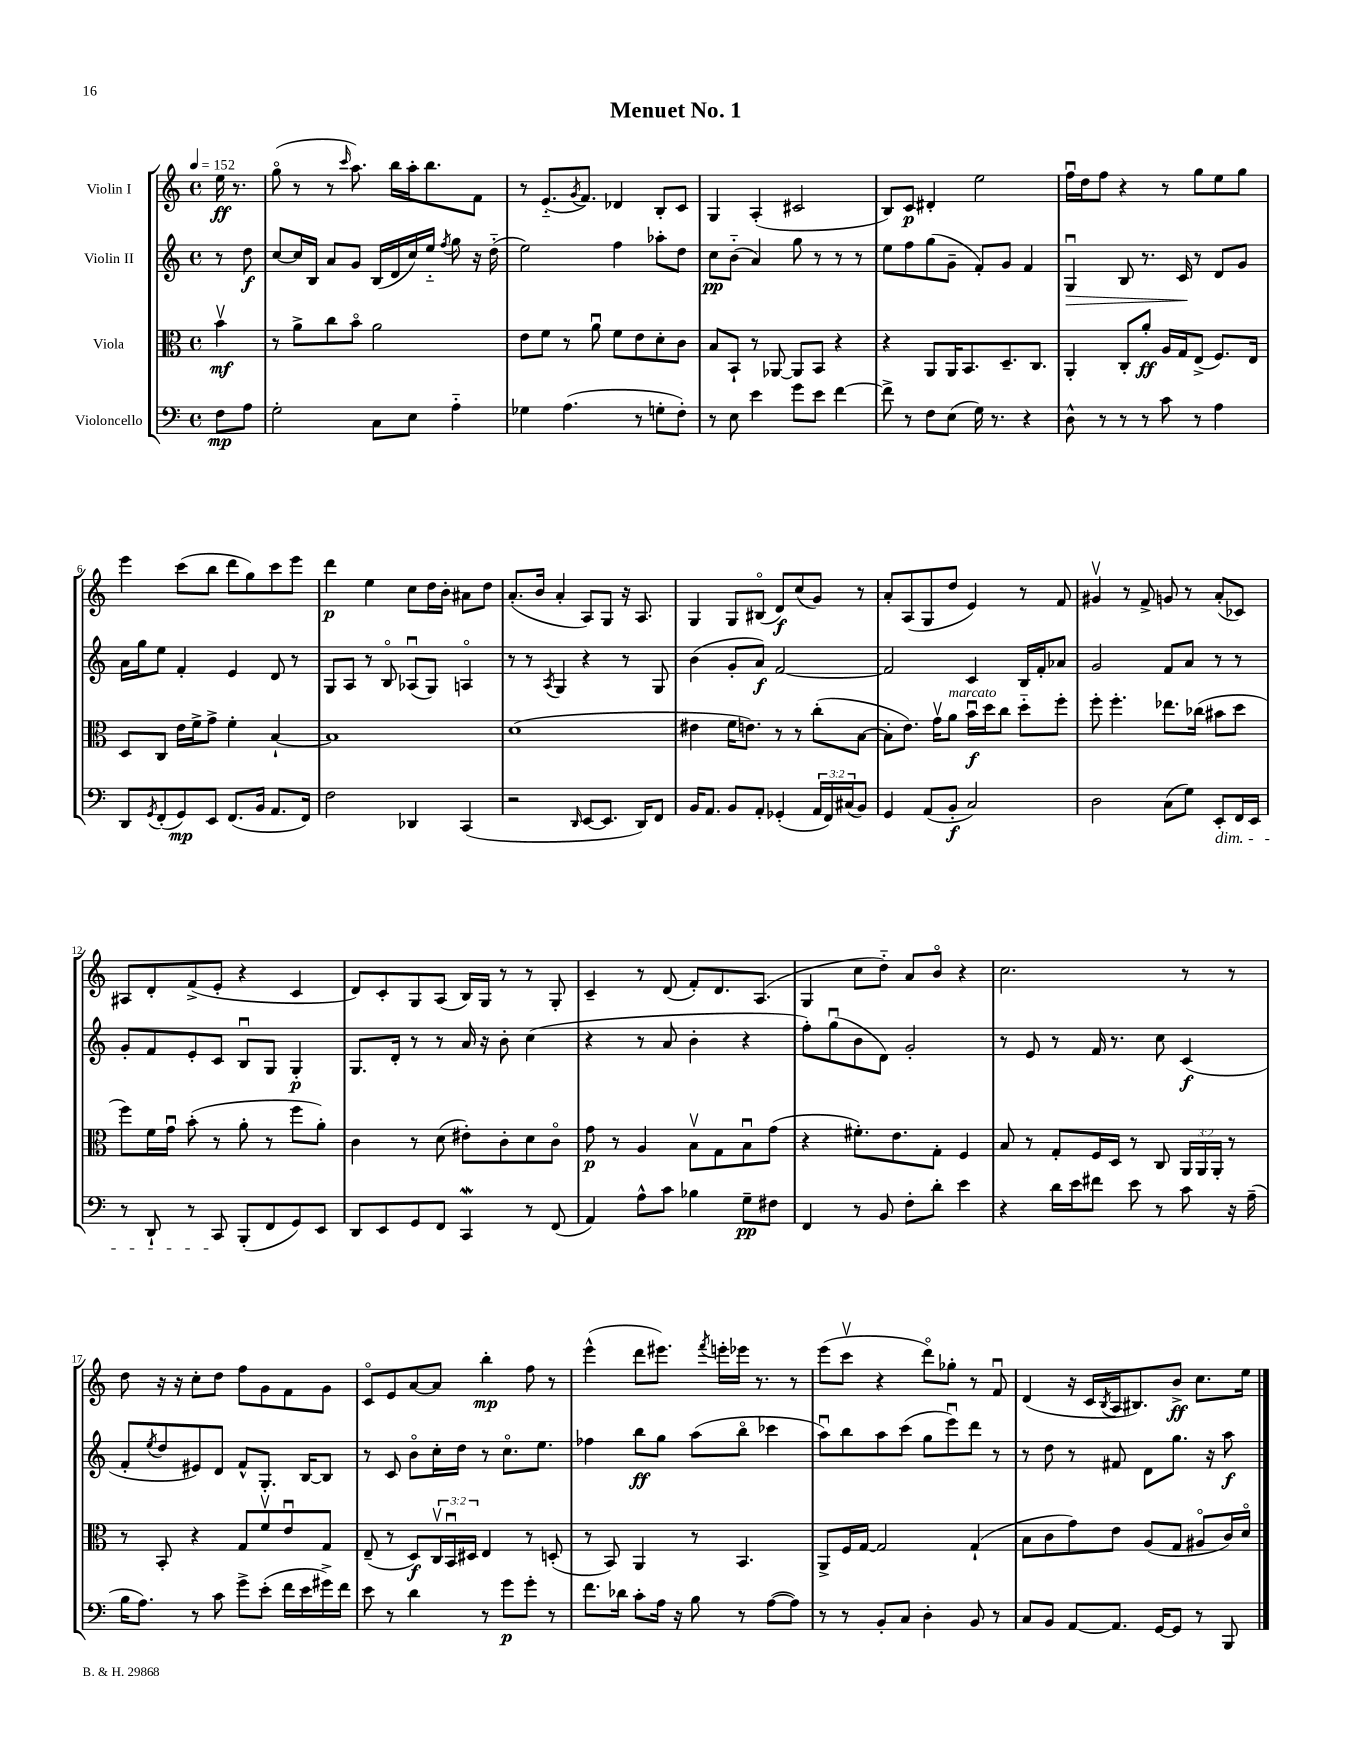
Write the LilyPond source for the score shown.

\header { title = "Menuet No. 1" }
<<
\new StaffGroup <<
\new Staff = "s0" \with { instrumentName = "Violin I" } {
    \clef treble \key c \major \defaultTimeSignature \time 4/4 \partial 4 \tempo 4 = 152
    e''16\ff r8. |
    g''8\flageolet( r8 r8 \grace { c'''16 } a''8.) b''16 a''16-. b''8. f'8 |
    r8 e'8.-_( \acciaccatura { g'8 } f'8.) des'4 b8-. c'8 |
    g4 a4-.( cis'2 |
    b8) c'8\p dis'4-. e''2 |
    f''16\downbow d''16 f''8 r4 r8 g''8 e''8 g''8 |
    e'''4 c'''8( b''8 d'''8 g''8) c'''8 e'''8 |
    d'''4\p e''4 c''8 d''16 b'16-. ais'8 d''8 |
    a'8.-.( b'16 a'4-. a8) g8 r16 a8. |
    g4 g8 bis8\flageolet( d'8\f) c''8( g'8) r8 |
    a'8-. a8( g8 d''8 e'4) r8 f'8 |
    gis'4\upbow r8 f'8-> g'8 r8 a'8-.( ces'8) |
    ais8 d'8-. f'8->( e'8-. r4 c'4 |
    d'8) c'8-. g8 a8( b16) g16 r8 r8 g8-. |
    c'4-- r8 d'8( f'8-.) d'8. a8.( |
    g4 c''8 d''8-_) a'8 b'8\flageolet r4 |
    c''2. r8 r8 |
    d''8 r16 r16 c''8-. d''8 f''8 g'8 f'8 g'8 |
    c'8\flageolet e'8 a'8~ a'8 b''4-.\mp f''8 r8 |
    e'''4-^( d'''8 eis'''8.) \acciaccatura { f'''8 } e'''16-. ees'''16 r8. r8 |
    e'''8( c'''8\upbow r4 d'''8\flageolet) ges''8-. r8 f'8\downbow |
    d'4( r16 c'16 \acciaccatura { b8 } a16 bis8.) b'8->\ff c''8. e''16 \bar "|." |
}
\new Staff = "s1" \with { instrumentName = "Violin II" } {
    \clef treble \key c \major \defaultTimeSignature \time 4/4 \partial 4
    r8 d''8\f |
    c''8~ c''16 b16 a'8 g'8 b16( d'16 c''16) e''16-_ \acciaccatura { f''8 } g''8 r16 d''16-_( |
    e''2) f''4 aes''8-. d''8 |
    c''8\pp b'8-_( a'4) g''8 r8 r8 r8 |
    e''8 f''8 g''8( g'8-- f'8-.) g'8 f'4 |
    g4\downbow\> b8 r8. c'16\! r8 d'8 g'8 |
    a'16 g''16 e''8 f'4-. e'4 d'8 r8 |
    g8 a8 r8 b8\flageolet aes8\downbow( g8) a4\flageolet |
    r8 r8 \acciaccatura { a8 } g4 r4 r8 g8 |
    b'4( g'8-. a'8\f) f'2~ |
    f'2 c'4 b16 f'16-. aes'8 |
    g'2 f'8 a'8 r8 r8 |
    g'8-. f'8 e'8-. c'8 b8\downbow g8 g4-.\p |
    g8. d'16-. r8 r8 a'16 r16 b'8-. c''4( |
    r4 r8 a'8 b'4-. r4 |
    f''8-.) g''8\downbow( b'8 d'8) g'2-. |
    r8 e'8 r8 f'16 r8. c''8 c'4\f( |
    f'8-. \acciaccatura { e''8 } d''8 eis'8) d'8 f'8-^ g8.-. b16~ b8 |
    r8 c'8 b'8\flageolet c''16-. d''16 r8 c''8.\flageolet e''8. |
    fes''4 b''8\ff g''8 a''8( b''8\flageolet ces'''4 |
    a''8\downbow) b''8 a''8 c'''8( g''8 e'''8\downbow) d'''8 r8 |
    r8 d''8 r8 fis'8 d'8 g''8. r16 a''8\f \bar "|." |
}
\new Staff = "s2" \with { instrumentName = "Viola" } {
    \clef alto \key c \major \defaultTimeSignature \time 4/4 \override Staff.TupletNumber.text = #tuplet-number::calc-fraction-text \partial 4
    b'4\upbow\mf |
    r8 a'8-> c''8 b'8\flageolet a'2 |
    e'8 f'8 r8 a'8\downbow f'8 e'8 d'8-. c'8 |
    b8 b,8-! r8 aes,8~ aes,8 b,8 r4 |
    r4 a,8 a,16 b,8. d8.-- c8. |
    a,4-. c8-. a'8-.\ff a16 g16 e8->( f8.) e16 |
    d8 c8 e'16 f'16-> g'8-> f'4-. b4~-! |
    b1 |
    d'1( |
    eis'4 f'16 e'8.) r8 r8 c''8-.( b8~ |
    b8-. e'8.) g'16\upbow a'8^\markup { \italic "marcato" } b'16\downbow\f d''16 c''8 d''8-_ f''8-. |
    f''8-. f''4.-. ees''8. ces''16( bis'8 d''8 |
    f''8) f'16 g'16\downbow b'8-.( r8 a'8-. r8 f''8 a'8-.) |
    c'4 r8 d'8( eis'8-.) c'8-. d'8 c'8\flageolet |
    g'8\p r8 a4 b8\upbow g8 b8\downbow g'8( |
    r4 fis'8.-.) e'8. g8-. f4 |
    b8 r8 g8-. f16 d16 r8 c8 \tuplet 3/2 { a,16 a,16 a,16-. } r8 |
    r8 b,8-. r4 g8 f'8\upbow e'8\downbow g8 |
    e8--( r8 d8\f) \tuplet 3/2 { c16\upbow b,16\downbow dis16 } e4 r8 d8-.( |
    r8 b,8) a,4 r8 b,4. |
    a,8-> f16 g16~ g2 g4-!( |
    b8 c'8 g'8) e'8 a8( g8 ais8\flageolet c'16) d'16\flageolet \bar "|." |
}
\new Staff = "s3" \with { instrumentName = "Violoncello" } {
    \clef bass \key c \major \defaultTimeSignature \time 4/4 \override Staff.TupletNumber.text = #tuplet-number::calc-fraction-text \partial 4
    f8\mp a8 |
    g2-. c8 e8 a4-_ |
    ges4 a4.( r8 g8-. f8-.) |
    r8 e8 e'4 g'8 e'8 f'4~ |
    f'8-> r8 f8 e8( g16) r8. r4 |
    d8-^ r8 r8 r8 c'8 r8 a4 |
    d,8 \acciaccatura { g,8 } f,8-.( g,8\mp) e,8 f,8.( b,16 a,8. f,16) |
    f2 des,4 c,4( |
    r2 \grace { d,16 } e,8~ e,8. d,16) f,8 |
    b,16 a,8. b,8 a,8-. ges,4-.( \tuplet 3/2 { a,16 f,16) cis16( } b,8) |
    g,4 a,8( b,8-.\f c2) |
    d2 c8( g8) e,8-.\dim f,16 e,16 |
    r8 d,8-! r8 c,8\! b,,8-.( f,8 g,8) e,8 |
    d,8 e,8 g,8 f,8 c,4\mordent r8 f,8( |
    a,4) a8-^ c'8 bes4 g8--\pp fis8 |
    f,4 r8 b,8 f8-. d'8-. e'4 |
    r4 d'16 e'16 fis'8 e'8 r8 c'8 r16 a16--( |
    b16 a8.) r8 c'8 g'8-> e'8-.( f'16 e'16 gis'16->) f'16 |
    e'8 r8 d'4 r8 g'8\p g'8-. r8 |
    f'8. des'16 c'8-. a16 r16 b8 r8 a8~( a8) |
    r8 r8 b,8-. c8 d4-. b,8 r8 |
    c8 b,8 a,8~ a,8. g,16~ g,8 r8 b,,8 \bar "|." |
}
>>
>>
